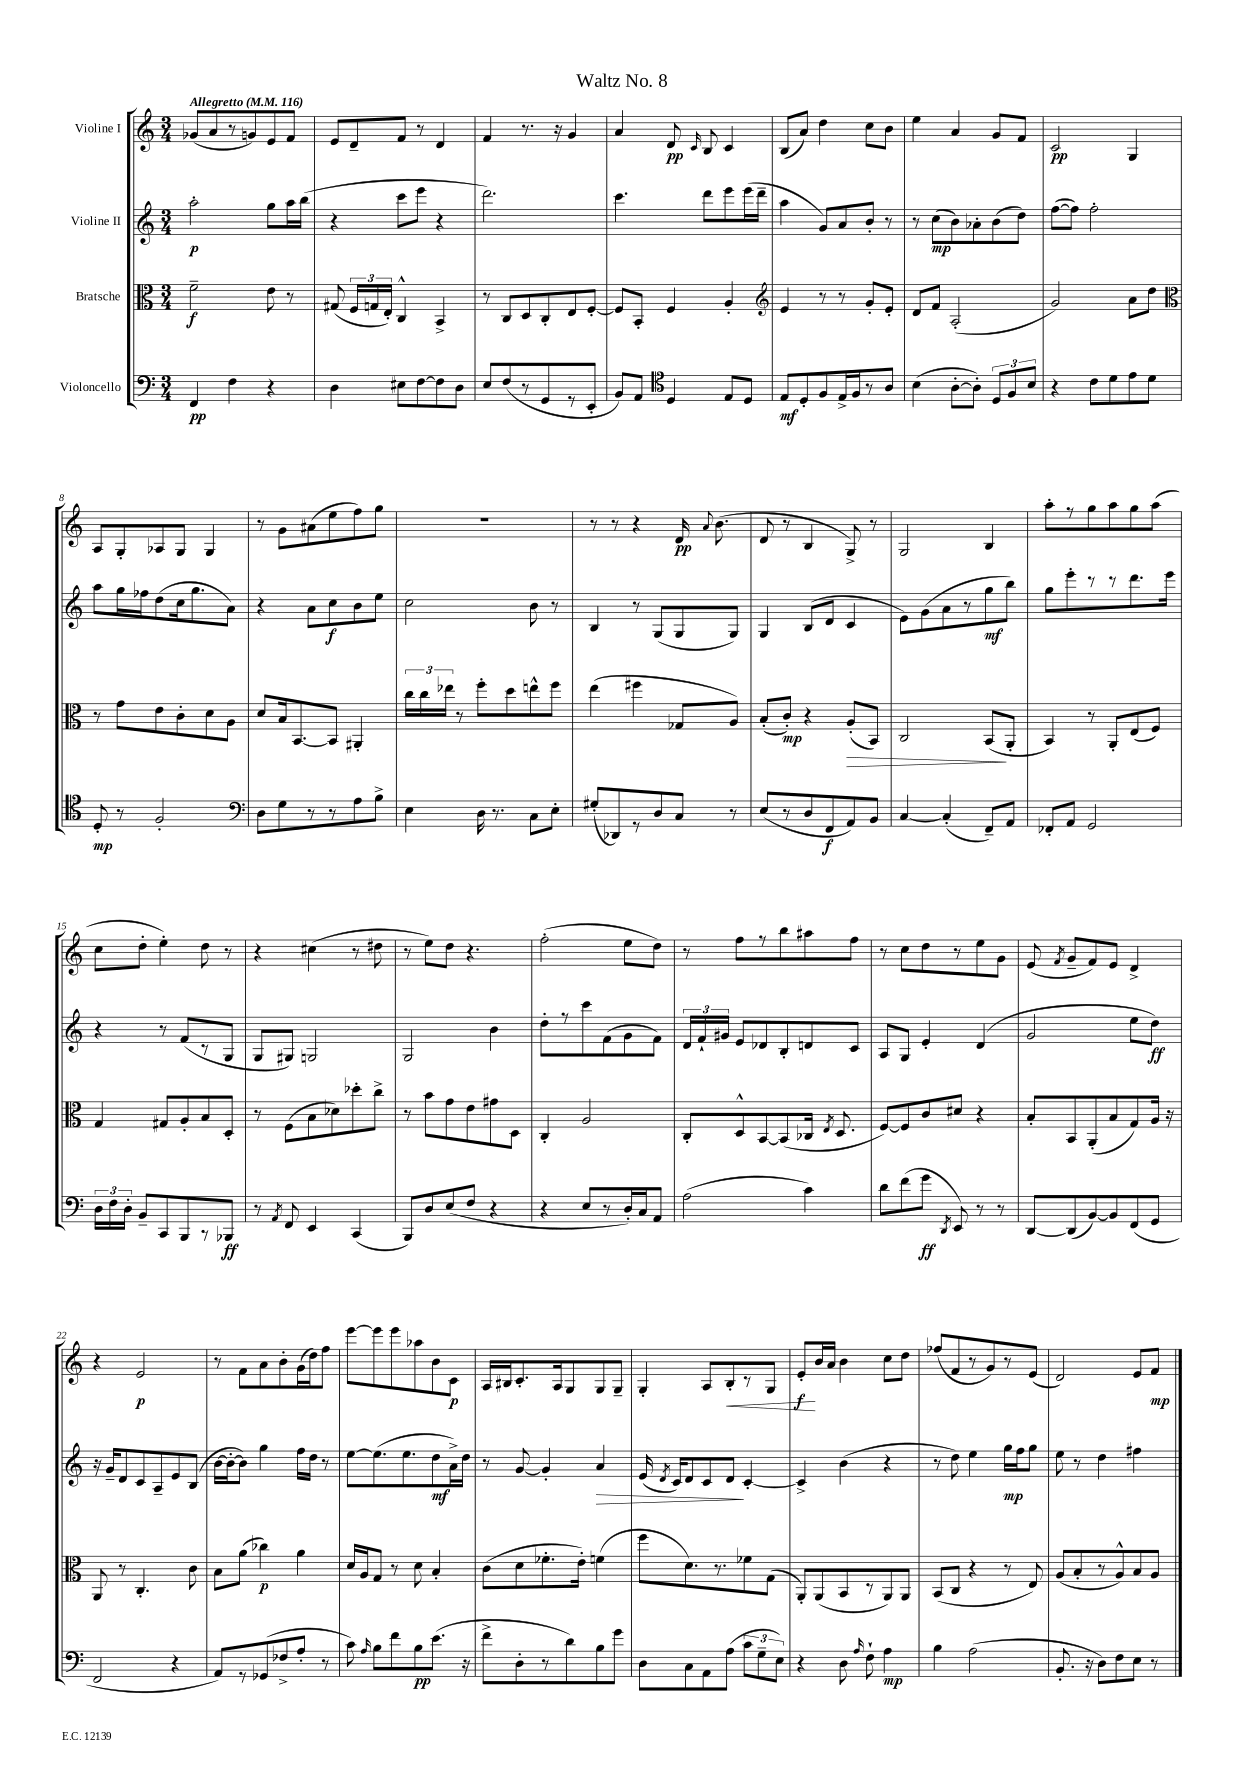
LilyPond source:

\header { title = "Waltz No. 8" }
<<
\new StaffGroup <<
\new Staff = "s0" \with { instrumentName = "Violine I" } {
    \clef treble \key c \major \numericTimeSignature \time 3/4 \tempo "Allegretto" 4 = 116
    \autoBeamOff ges'8[( a'8 r8 g'8) e'8 f'8] |
    e'8[ d'8-- f'8] r8 d'4 |
    f'4 r8. r16 g'4 |
    a'4 d'8\pp \grace { c'16 } b8 c'4 |
    b8[( a'8]) d''4 c''8[ b'8] |
    e''4 a'4 g'8[ f'8] |
    c'2\pp g4 |
    a8[ g8-. aes8 g8] g4 |
    r8 g'8[ ais'8( e''8 f''8) g''8] |
    R2. |
    r8 r8 r4 d'16\pp \appoggiatura { a'8 } b'8.( |
    d'8 r8 b4 g8->) r8 |
    g2 b4 |
    a''8[-. r8 g''8 a''8 g''8 a''8]( |
    c''8[ d''8]-. e''4-.) d''8 r8 |
    r4 cis''4( r8 dis''8 |
    r8 e''8[) d''8] r4. |
    f''2-.( e''8[ d''8]) |
    r8 f''8[ r8 b''8 ais''8 f''8] |
    r8 c''8[ d''8 r8 e''8 g'8] |
    e'8( \acciaccatura { f'8 } g'8[-- f'8) e'8] d'4-> |
    r4 e'2\p |
    r8 f'8[ a'8 b'8-. g'16( d''16) f''8] |
    e'''8[~ e'''8 e'''8 aes''8 b'8 c'8]\p |
    a16[ bis16 c'8.-. a16 g8 g8 g8]-- |
    g4-. a8[ b8-.\< r8 g8] |
    e'8[-.\f\! b'16 a'16] b'4 c''8[ d''8] |
    fes''8[( f'8 r8 g'8) r8 e'8]( |
    d'2) e'8[ f'8]\mp \bar "|." |
}
\new Staff = "s1" \with { instrumentName = "Violine II" } {
    \clef treble \key c \major \numericTimeSignature \time 3/4
    \autoBeamOff a''2-.\p g''8[ a''16 b''16]( |
    r4 c'''8[ e'''8] r4 |
    d'''2.) |
    c'''4. d'''8[ e'''8 e'''16( d'''16]-- |
    a''4 g'8[) a'8 b'8]-. r8 |
    r8 c''8[\mp( b'8) aes'8-. b'8( d''8]) |
    f''8[~( f''8]) f''2-. |
    a''8[ g''16 fes''16 d''8( c''16 g''8. a'8]) |
    r4 a'8[ c''8\f b'8 e''8] |
    c''2 b'8 r8 |
    b4 r8 g8[( g8 g8]) |
    g4 b8[( d'8] c'4 |
    e'8[) g'8( a'8 r8 g''8\mf b''8]) |
    g''8[ e'''8-. r8 r8 d'''8. e'''16] |
    r4 r8 f'8[( r8 g8] |
    g8[ gis8]) g2 |
    g2 b'4 |
    d''8[-. r8 c'''8 f'8( g'8 f'8]) |
    \tuplet 3/2 { d'16[ f'16-! gis'16] } e'8[ des'8 b8-. d'8 c'8] |
    a8[ g8] e'4-. d'4( |
    g'2 e''8[ d''8]\ff) |
    r16 g'16[-- d'8 c'8 a8-- e'8 b8]( |
    b'16[~ b'16~-. b'8]) g''4 f''16[ d''16] r8 |
    e''8[~ e''8.( e''8. d''8\mf a'16->) d''16] |
    r8 g'8~ g'4-. a'4\> |
    e'16( \acciaccatura { d'8 } c'16[) d'8 c'8 d'8]\! c'4~-. |
    c'4-> b'4( r4 |
    r8 d''8) e''4 g''16[\mp f''16 g''8] |
    e''8 r8 d''4 fis''4 \bar "|." |
}
\new Staff = "s2" \with { instrumentName = "Bratsche" } {
    \clef alto \key c \major \numericTimeSignature \time 3/4
    \autoBeamOff f'2--\f e'8 r8 |
    gis8( \tuplet 3/2 { f16[ g16 e16]-.) } c4-^ b,4-> |
    r8 c8[ d8 c8-. e8 f8]~-. |
    f8[ b,8]-. f4 a4-. |
    \clef treble e'4 r8 r8 g'8[-. e'8]-. |
    d'8[ f'8] a2-.( |
    g'2) a'8[ d''8] |
    \clef alto r8 g'8[ e'8 c'8-. d'8 a8] |
    d'8[ b16 b,8.~ b,8] ais,4-. |
    \tuplet 3/2 { c''16[ c''16 ees''16] } r8 f''8[-. d''8 e''8-^ f''8] |
    e''4( fis''4 ges8[ a8]) |
    b8[-.( c'8]-.\mp) r4 a8[-.\>( b,8]) |
    c2 b,8[\!( a,8]-. |
    b,4) r8 a,8[-. e8( f8]) |
    g4 gis8[ a8-. b8 d8]-. |
    r8 f8[( b8 des'8) des''8-. c''8]-> |
    r8 b'8[ g'8 e'8 gis'8 d8] |
    c4-. a2 |
    c8[-. d8-^ b,8~ b,8( ces16] \acciaccatura { e8 } d8. |
    f8[~) f8 c'8 dis'8] r4 |
    b8[-. b,8 a,8-.( b8 g8) a16] r16 |
    a,8 r8 c4.-. c'8 |
    b8[ a'8]( ces''4\p) a'4 |
    d'16[ a16 g8] r8 d'8 b4-. |
    c'8[( d'8 fes'8.-. e'16]-.) f'4( |
    f''8[ d'8.) r8. fes'8 g8]( |
    a,8[-.) a,8( b,8 r8 a,8) a,8] |
    b,8[( c8] r4 r8 e8) |
    a8[( b8-. r8 a8-^) b8 a8] \bar "|." |
}
\new Staff = "s3" \with { instrumentName = "Violoncello" } {
    \clef bass \key c \major \numericTimeSignature \time 3/4
    \autoBeamOff f,4\pp f4 r4 |
    d4 eis8[ f8~ f8 d8] |
    e8[ f8( r8 g,8 r8 e,8]-. |
    b,8[) a,8] \clef tenor d4 e8[ d8] |
    e8[\mf d8-. f8 e16-> f16 r8 a8] |
    b4( a8[~-. a8]-.) \tuplet 3/2 { d8[ f8 b8] } |
    r4 c'8[ d'8 e'8 d'8] |
    d8-.\mp r8 f2-. |
    \clef bass d8[ g8 r8 r8 a8 b8]-> |
    e4 d16 r8. c8[ e8]-. |
    gis8[-.( des,8) r8 d8 c8] r8 |
    e8[( r8 d8 f,8\f a,8) b,8] |
    c4~ c4-.( f,8[--) a,8] |
    fes,8[-. a,8] g,2 |
    \tuplet 3/2 { d16[ f16 d16]-. } b,8[-- c,8 b,,8 r8 bes,,8]\ff |
    r8 \acciaccatura { a,8 } f,8 e,4 c,4( |
    b,,8[) d8 e8( f8] r4 |
    r4 e8[ r8 d16-.) c16 a,8] |
    a2( c'4) |
    d'8[ f'8( g'8]\ff \acciaccatura { d,8 } e,8) r8 r8 |
    d,8[~ d,8( b,8~) b,8 f,8( g,8] |
    f,2 r4 |
    a,8[) r8 ges,8( fes8-> a8]-. r8 |
    c'8) \grace { a16 } b8[ f'8 b8\pp e'8.]( r16 |
    f'8[-> d8-. r8 d'8) b8 g'8] |
    d8[ c8 a,8 a8]( \tuplet 3/2 { c'8[ g8-- e8]) } |
    r4 d8 \grace { a16 } f8-! a4\mp |
    b4 a2( |
    b,8.-. r16 d8[) f8 e8] r8 \bar "|." |
}
>>
>>
